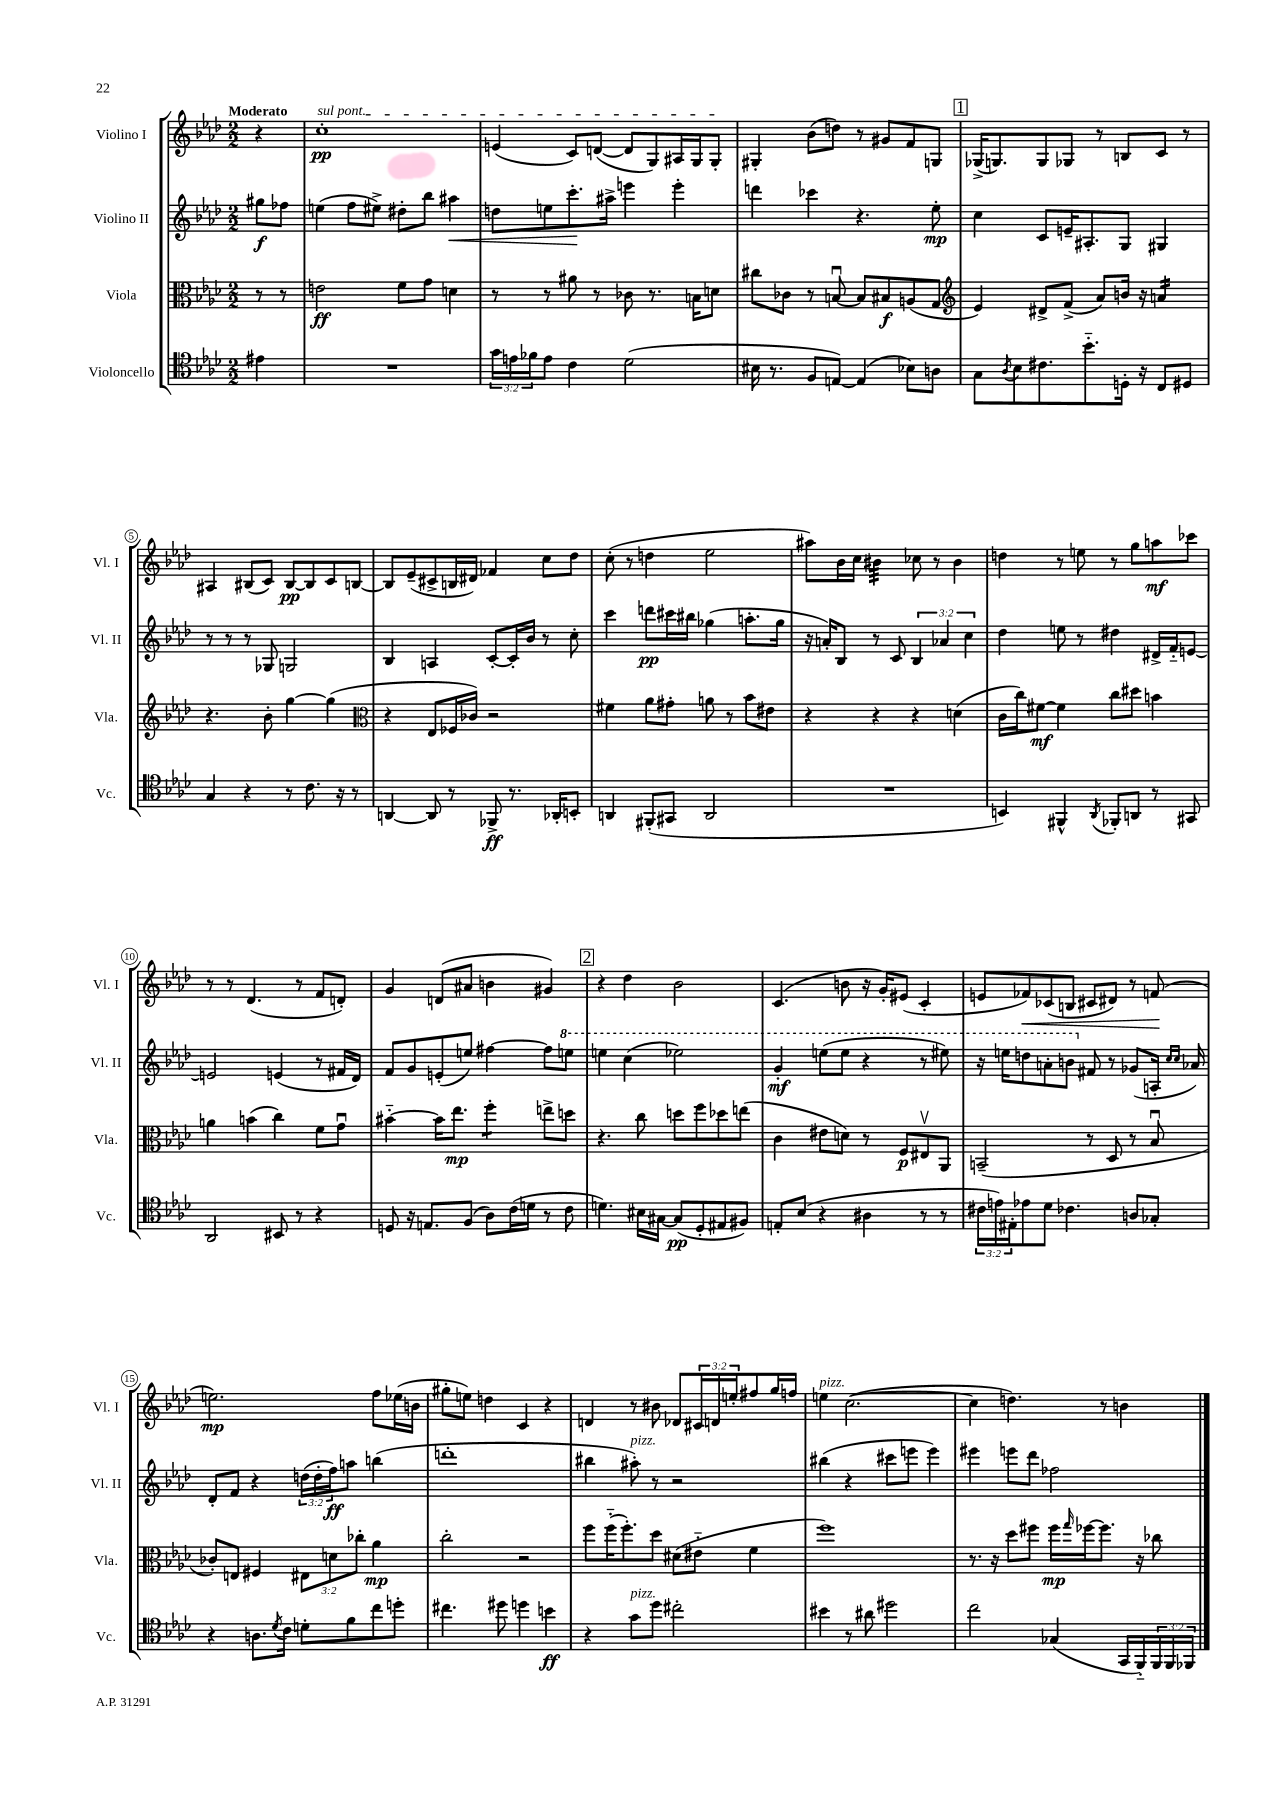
<<
\new StaffGroup <<
\new Staff = "s0" \with { instrumentName = "Violino I" shortInstrumentName = "Vl. I" } {
    \clef treble \key aes \major \numericTimeSignature \time 2/2 \override Staff.TupletNumber.text = #tuplet-number::calc-fraction-text \partial 4 \tempo "Moderato"
    r4 |
    \once \override TextSpanner.bound-details.left.text = \markup { \italic "sul pont." } c''1-.\pp\startTextSpan |
    e'4( c'8) d'8~( d'8 g8) ais16 g16 g8-.\stopTextSpan |
    gis4-. bes'8( d''8) r8 gis'8 f'8 g8 |
    \mark \markup { \box "1" } ges16->( g8.) g8 ges8 r8 b8 c'8 r8 |
    ais4 bis8( c'8) bis8~\pp bis8 c'8 b8~ |
    b8 ees'8--( cis'8-> b16 dis'16) fes'4 c''8 des''8 |
    c''8-.( r8 d''4 ees''2 |
    ais''8) bes'16 c''16 bis'4:32 ces''8 r8 bis'4 |
    d''4 r8 e''8 r8 g''8 a''8\mf ces'''8 |
    r8 r8 des'4.( r8 f'8 d'8-.) |
    g'4 d'8( ais'8 b'4 gis'4) |
    \mark \markup { \box "2" } r4 des''4 bes'2 |
    c'4.( b'8 r16 g'16-.) eis'8( c'4-. |
    e'8 fes'8\<) ces'8( b8 cis'8 dis'8) r8 f'8\!( |
    e''2.\mp) f''8 ees''16( b'16 |
    gis''8-. e''8) d''4 c'4 r4 |
    d'4 r8 bis'8 des'8 \tuplet 3/2 { cis'16 d'16 e''16-. } fis''8 g''16 f''16 |
    e''4^\markup { \italic "pizz." } c''2.~( |
    c''4 d''4.) r8 b'4 \bar "|." |
}
\new Staff = "s1" \with { instrumentName = "Violino II" shortInstrumentName = "Vl. II" } {
    \clef treble \key aes \major \numericTimeSignature \time 2/2 \override Staff.TupletNumber.text = #tuplet-number::calc-fraction-text \partial 4
    gis''8\f fes''8 |
    e''4( f''8 eis''8->) dis''8-. bes''8 ais''4\< |
    d''8 e''8 c'''8.-.\! ais''16-> e'''4 e'''4-. |
    d'''4 ces'''4 r4. ees''8-.\mp |
    \mark \markup { \box "1" } c''4 c'8 e'16-- ais8.-. g8 gis4 |
    r8 r8 r8 ges8 g2 |
    bes4 a4 c'8~-. c'16-. bes'16 r8 c''8-. |
    c'''4 d'''8\pp cis'''16 bis''16 ges''4( a''8.-. ges''16 |
    r16 a'16-.) bes8 r8 c'8 \tuplet 3/2 { bes4 aes'4 c''4 } |
    des''4 e''8 r8 dis''4 dis'16-> f'16-_ e'8~ |
    e'2 e'4( r8 fis'16 des'16) |
    f'8 g'8 e'8-.( e''8) fis''4~ fis''8 \ottava #1 e'''8 |
    \mark \markup { \box "2" } e'''4 c'''4( ees'''2) |
    g''4-.\mf e'''8( e'''8 r4 r8 eis'''8) |
    r16 e'''16 d'''8 a''8-. b''8 \ottava #0 fis'8 r8 ges'8( a16-. \grace { c''16 c''16 } aes'!16) |
    des'8-. f'8 r4 \tuplet 3/2 { d''16( d''16-. f''16\ff) } a''8 b''4( |
    d'''1-. |
    bis''4 ais''8-.^\markup { \italic "pizz." }) r8 r2 |
    bis''4( r4 cis'''8 e'''8 e'''4) |
    eis'''4 e'''8 des'''8 fes''2 \bar "|." |
}
\new Staff = "s2" \with { instrumentName = "Viola" shortInstrumentName = "Vla." } {
    \clef alto \key aes \major \numericTimeSignature \time 2/2 \override Staff.TupletNumber.text = #tuplet-number::calc-fraction-text \partial 4
    r8 r8 |
    e'2\ff f'8 g'8 d'4 |
    r8 r8 ais'8 r8 ces'8 r8. b16 d'8 |
    cis''8 ces'8 r8 b8~\downbow b8 bis8\f a8( g8 |
    \mark \markup { \box "1" } \clef treble ees'4) dis'8-> f'8->( aes'8) b'16 r16 a'4:16 |
    r4. bes'8-. g''4~ g''4( |
    \clef alto r4 ees8 fes16 ces'16) r2 |
    fis'4 aes'8 gis'8-. a'8 r8 bes'8 eis'8 |
    r4 r4 r4 d'4( |
    c'16 c''16) fis'8~\mf fis'4 c''8 dis''8 b'4 |
    a'4 b'4( c''4) f'8 g'8\downbow |
    bis'4~-_ bis'16 ees''8.\mp f''4:8-. e''8-> d''8 |
    \mark \markup { \box "2" } r4. c''8 d''8 f''8 des''8 e''8( |
    c'4 eis'8 d'8) r8 f8\p eis8\upbow aes,8 |
    b,2--( r8 des8 r8 bes8\downbow |
    ces'8-.) e8 fis4 \tuplet 3/2 { eis8 d'8 ces''8-. } aes'4\mp |
    c''2-. r2 |
    f''8 f''16-_( f''8.-.) des''8 dis'8( eis'8-_ f'4 |
    f''1) |
    r8. r16 des''8 fis''8 fis''16\mp \grace { g''16 } fes''16~ fes''8. r16 ces''8 \bar "|." |
}
\new Staff = "s3" \with { instrumentName = "Violoncello" shortInstrumentName = "Vc." } {
    \clef tenor \key aes \major \numericTimeSignature \time 2/2 \override Staff.TupletNumber.text = #tuplet-number::calc-fraction-text \partial 4
    eis'4 |
    R1 |
    \tuplet 3/2 { g'16 e'16 fes'16 } e'8 c'4 des'2( |
    bis16 r8. f8 e8~) e4( bes8) a8 |
    \mark \markup { \box "1" } g8 \acciaccatura { aes8 } bes8 cis'8. bes'8.-_ d16-. r16 c8 dis8 |
    g4 r4 r8 c'8. r16 r8 |
    a,4~ a,8 r8 fes,8->\ff r8. aes,16-. b,8-. |
    a,4 fis,8-.( gis,8 a,2 |
    R1 |
    b,4) fis,4-^ \acciaccatura { aes,8 } fes,8-. a,8 r8 gis,8 |
    aes,2 bis,8 r8 r4 |
    d8 r16 e8. f8( aes8) c'16( d'16 r8 c'8 |
    \mark \markup { \box "2" } d'4.) bis16 gis16~ gis8\pp( des8-. eis8 fis8) |
    e8-. bes8( r4 ais4 r8 r8 |
    \tuplet 3/2 { cis'16 e'16) eis16-. } ees'8 des'8 ces'4. a8 ges8-. |
    r4 a8. \acciaccatura { des'8 } c'16 d'8-. f'8 c''8 d''8-. |
    cis''4. dis''8 d''4 b'4\ff |
    r4 g'8^\markup { \italic "pizz." } des''8 cis''2-. |
    bis'4 r8 ais'8 dis''2 |
    c''2 ges4( g,16 f,16-_) \tuplet 3/2 { f,16 f,16 fes,16 } \bar "|." |
}
>>
>>
\layout { \context { \Score \override BarNumber.stencil = #(make-stencil-circler 0.1 0.3 ly:text-interface::print) } }
